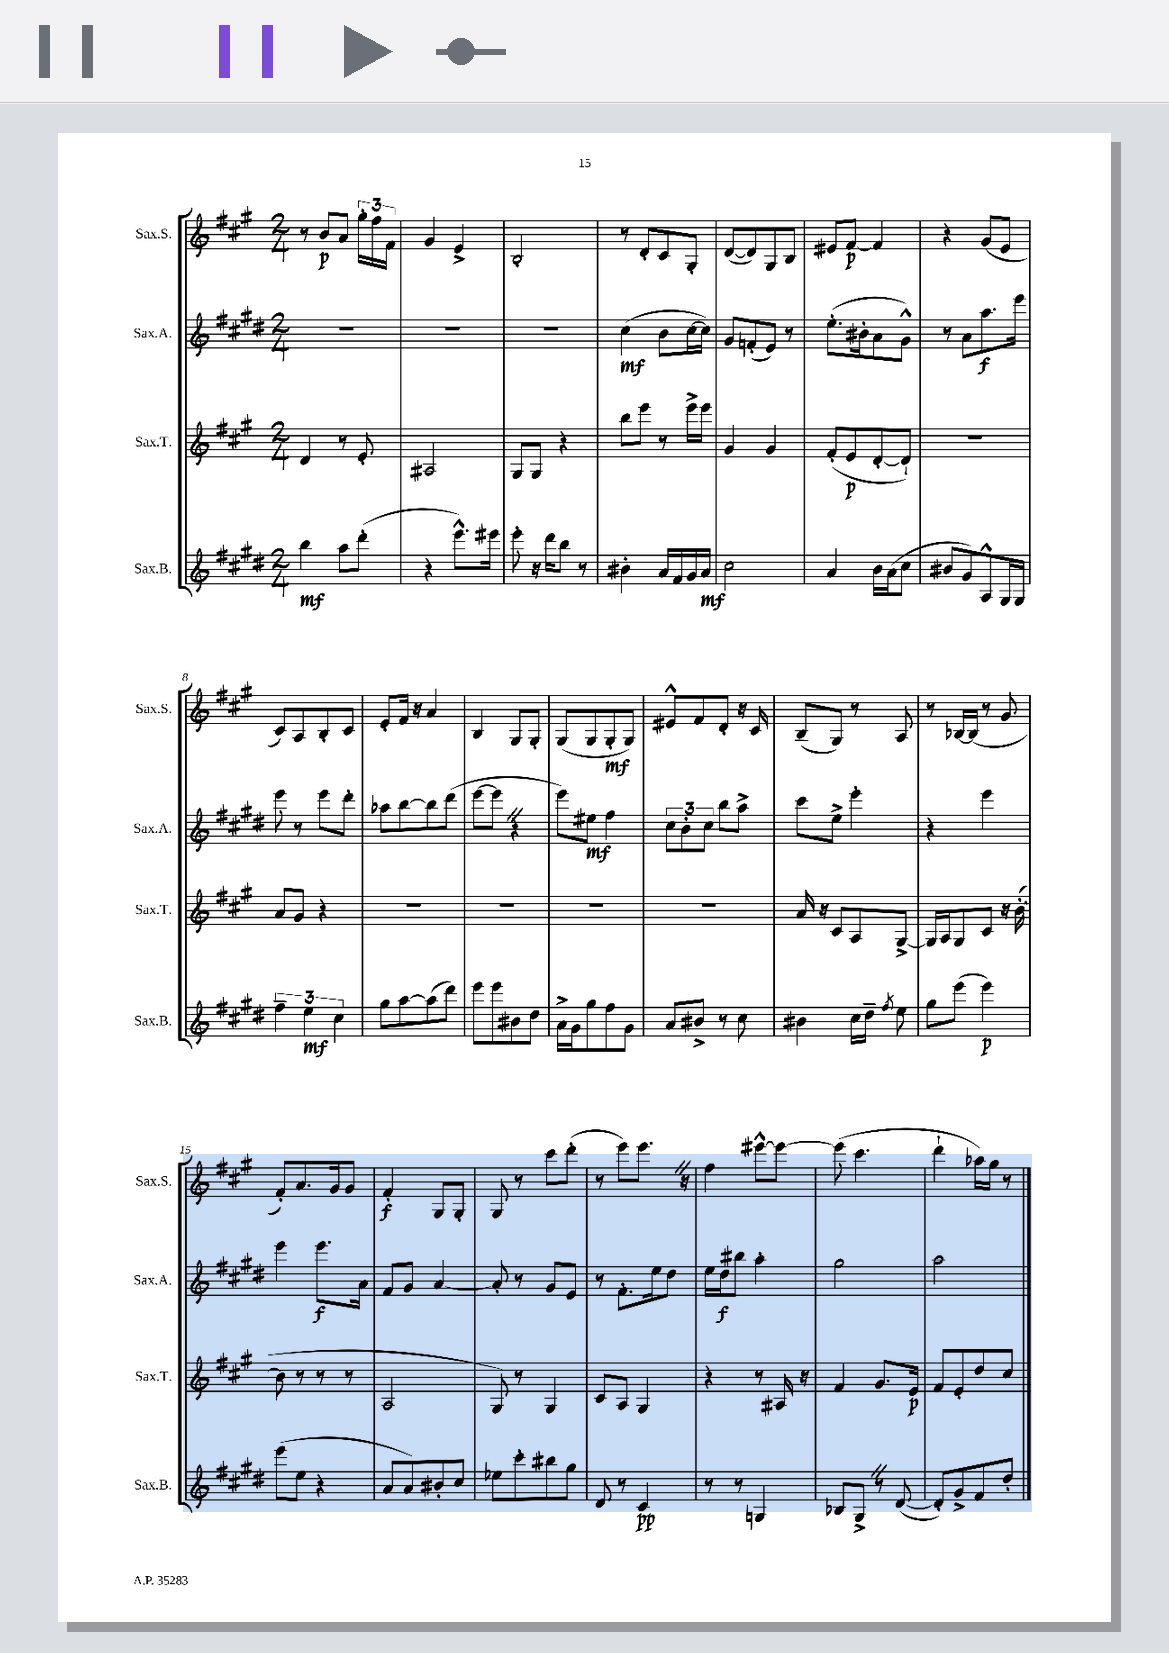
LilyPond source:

<<
\new StaffGroup <<
\new Staff = "s0" \with { instrumentName = "Sax.S." shortInstrumentName = "Sax.S." } {
    \clef treble \key a \major \numericTimeSignature \time 2/4
    \autoBeamOff r8 b'8[\p a'8] \tuplet 3/2 { gis''16[-. fis''16 fis'16] } |
    gis'4 e'4-> |
    b2-. |
    r8 d'8[-. cis'8 gis8]-. |
    d'8[~( d'8) gis8 b8] |
    eis'8[ fis'8]~\p fis'4 |
    r4 gis'8[( e'8] |
    cis'8[) a8 b8-. cis'8] |
    e'8[-. fis'16] r16 a'4 |
    b4 gis8[ gis8]-. |
    gis8[( gis8 gis8-.\mf gis8]) |
    eis'8[-^ fis'8 d'8]-. r16 cis'16 |
    b8[--( gis8]) r8 a8 |
    r8 bes16[~ bes16]( r8 gis'8 |
    fis'8[-.) a'8. gis'16 gis'8] |
    fis'4-.\f gis8[ gis8]-. |
    gis8 r8 cis'''8[ d'''8]-.( |
    r8 e'''8[) e'''8.] \once \override BreathingSign.text = \markup { \musicglyph "scripts.caesura.straight" } \breathe r16 |
    fis''4 eis'''8[~-^ eis'''8]~ |
    eis'''8( cis'''4. |
    d'''4-! aes''16[) gis''16] r8 \bar "|." |
}
\new Staff = "s1" \with { instrumentName = "Sax.A." shortInstrumentName = "Sax.A." } {
    \clef treble \key e \major \numericTimeSignature \time 2/4
    \autoBeamOff R2 |
    R2 |
    R2 |
    cis''4\mf( b'8[ cis''16~ cis''16]) |
    gis'8[ f'8-.( e'8]) r8 |
    e''8.[-.( bis'16-. a'8 gis'8]-^) |
    r8 a'8[ a''8.\f e'''16] |
    e'''8 r8 e'''8[ dis'''8]-. |
    aes''8[ b''8~ b''8 dis'''8]( |
    e'''8[~ e'''8] \once \override BreathingSign.text = \markup { \musicglyph "scripts.caesura.straight" } \breathe r4 |
    e'''8[) eis''8]\mf fis''4 |
    \tuplet 3/2 { cis''8[ b'8-. cis''8] } b''8[ a''8]-> |
    cis'''8[ e''8]-> e'''4-. |
    r4 e'''4 |
    e'''4 e'''8.[\f a'16] |
    fis'8[ gis'8] a'4~ |
    a'8-. r8 gis'8[ e'8] |
    r8 fis'8.[-. e''16 dis''8] |
    e''16[ dis''16\f bis''8] a''4-. |
    gis''2 |
    a''2 \bar "|." |
}
\new Staff = "s2" \with { instrumentName = "Sax.T." shortInstrumentName = "Sax.T." } {
    \clef treble \key a \major \numericTimeSignature \time 2/4
    \autoBeamOff d'4 r8 e'8-. |
    ais2 |
    gis8[ gis8] r4 |
    b''8[ e'''8] r8 e'''16[-> e'''16] |
    gis'4 gis'4 |
    fis'8[-.( e'8\p d'8~-. d'8]-!) |
    R2 |
    a'8[ gis'8] r4 |
    R2 |
    R2 |
    R2 |
    R2 |
    a'16 r16 cis'8[ a8 gis8]~-> |
    gis16[ a16 gis8 cis'8] r16 b'16~-.( |
    b'8 r8 r8 r8 |
    a2 |
    gis8) r8 gis4 |
    cis'8[ a8] gis4 |
    r4 r8 ais16 r16 |
    fis'4 gis'8.[ e'16]\p |
    fis'8[ e'8-. d''8 cis''8] \bar "|." |
}
\new Staff = "s3" \with { instrumentName = "Sax.B." shortInstrumentName = "Sax.B." } {
    \clef treble \key e \major \numericTimeSignature \time 2/4
    \autoBeamOff b''4\mf a''8[ dis'''8]-.( |
    r4 e'''8.[-^) eis'''16] |
    e'''8-. r16 dis'''16[ b''8] r8 |
    bis'4-. a'16[ fis'16 gis'16 a'16]\mf |
    cis''2 |
    a'4 b'16[ a'16( cis''8] |
    bis'8[ gis'8) a8-^ gis16 gis16] |
    \tuplet 3/2 { fis''4-- e''4\mf cis''4 } |
    gis''8[ a''8~ a''8( dis'''8]) |
    e'''8[ e'''8 bis'8 dis''8] |
    a'16[-> gis'16 gis''8 fis''8 gis'8] |
    a'8[ bis'8]-> r8 cis''8 |
    bis'4 cis''16[ dis''16]-- \acciaccatura { fis''8 } e''8 |
    gis''8[ e'''8]( e'''4\p) |
    e'''8[( e''8] r4 |
    a'8[ a'8) bis'8-. cis''8] |
    ees''8[ cis'''8-. bis''8 gis''8] |
    dis'8 r8 cis'4\pp |
    r8 r8 g4 |
    bes8[ gis8]-> \once \override BreathingSign.text = \markup { \musicglyph "scripts.caesura.straight" } \breathe r8 dis'8~( |
    dis'8[-.) gis'8-> fis'8 dis''8]-. \bar "|." |
}
>>
>>
